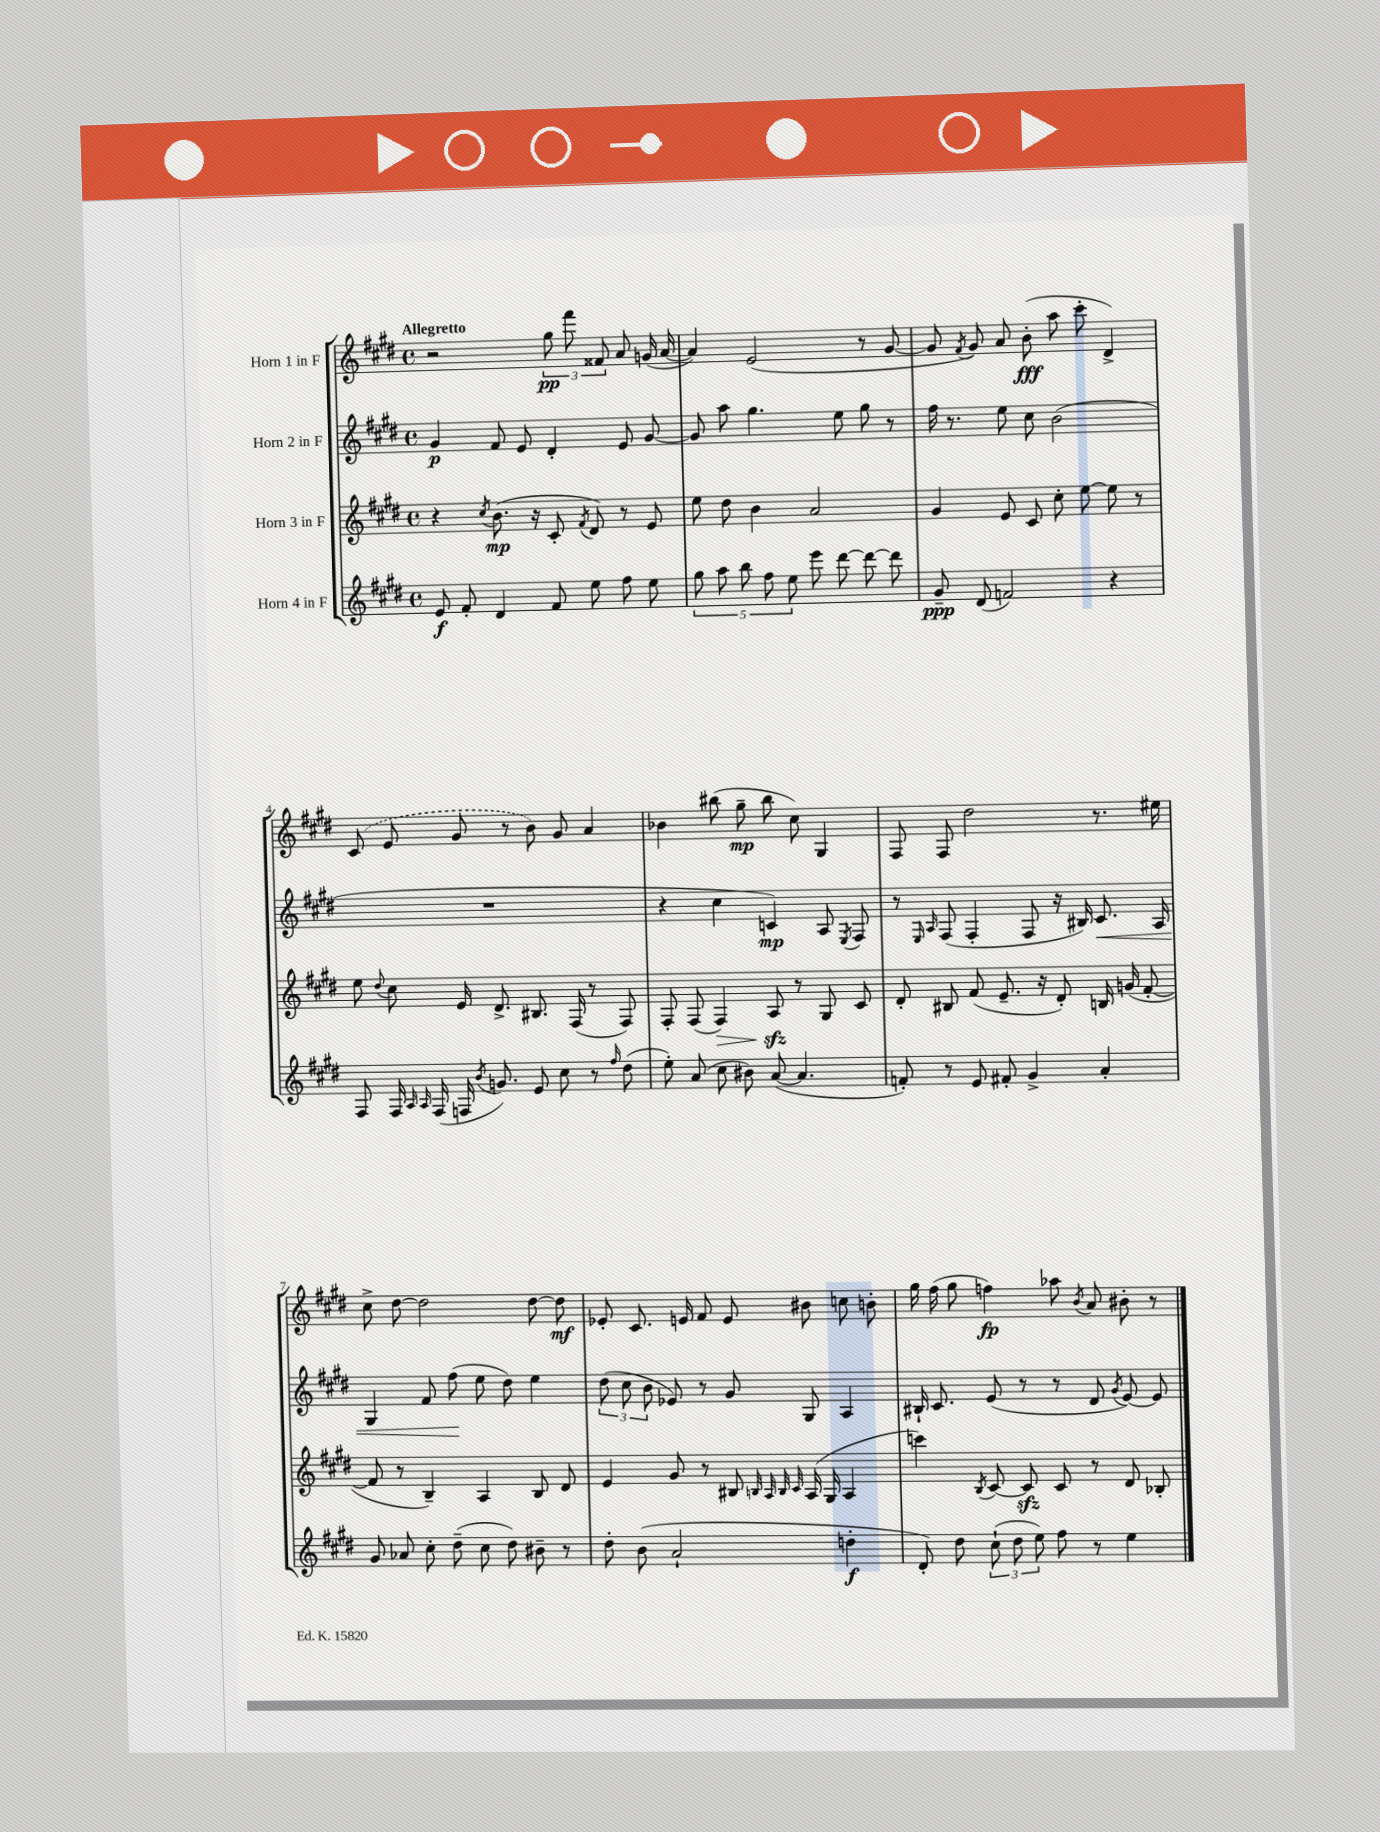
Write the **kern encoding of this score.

**kern	**dynam	**kern	**dynam	**kern	**dynam	**kern	**dynam
*part4	*part4	*part3	*part3	*part2	*part2	*part1	*part1
*staff4	*staff4	*staff3	*staff3	*staff2	*staff2	*staff1	*staff1
*I"Horn 4 in F	*	*I"Horn 3 in F	*	*I"Horn 2 in F	*	*I"Horn 1 in F	*
*clefG2	*	*clefG2	*	*clefG2	*	*clefG2	*
*k[f#c#g#d#]	*	*k[f#c#g#d#]	*	*k[f#c#g#d#]	*	*k[f#c#g#d#]	*
*M4/4	*	*M4/4	*	*M4/4	*	*M4/4	*
*met(c)	*	*met(c)	*	*met(c)	*	*met(c)	*
=1	=1	=1	=1	=1	=1	=1	=1
!	!	!	!	!	!	!LO:TX:a:B:t=Allegretto	!
8e/	f	4r	.	4g#/	p	2r	.
8f#'/	.	.	.	.	.	.	.
.	.	8qcc#/	.	.	.	.	.
4d#/	.	(8.b\	mp	8f#/	.	.	.
.	.	.	.	8e/	.	.	.
.	.	16r	.	.	.	.	.
8f#/	.	8c#'/	.	4d#'/	.	12gg#\	pp
.	.	.	.	.	.	12fff#\	.
.	.	8qf#/	.	.	.	.	.
8ee\	.	8d#/)	.	.	.	.	.
.	.	.	.	.	.	12f##X/	.
8ff#\	.	8r	.	8e/	.	8a/	.
8ee\	.	8e/	.	[8g#/	.	(16gn/	.
.	.	.	.	.	.	[16a/	.
=2	=2	=2	=2	=2	=2	=2	=2
10gg#\	.	8ee\	.	8g#/]	.	4a/])	.
10aa\	.	.	.	.	.	.	.
.	.	8dd#\	.	8aa\	.	.	.
10bb\	.	.	.	.	.	.	.
.	.	4b\	.	4.gg#\	.	(2e/	.
10ff#\	.	.	.	.	.	.	.
10ee\	.	.	.	.	.	.	.
8eee\	.	2a/	.	.	.	.	.
[8ddd#\	.	.	.	8ee\	.	.	.
8ddd#\_	.	.	.	8gg#\	.	8r	.
8ddd#\]	.	.	.	8r	.	[8g#/	.
=3	=3	=3	=3	=3	=3	=3	=3
8g#~/	ppp	4g#/	.	16ff#\	.	8g#/]	.
.	.	.	.	8.r	.	.	.
.	.	.	.	.	.	8qf#/	.
(8d#/	.	.	.	.	.	8g#/)	.
2fn/)	.	8e/	.	8ee\	.	8a/	.
.	.	8c#/	.	8cc#\	.	(8b'\	fff
.	.	8cc#'\	.	(2b\	.	8aa\	.
.	.	[8ee\	.	.	.	8ccc#'\	.
4r	.	8ee\]	.	.	.	4d#^/)	.
.	.	8r	.	.	.	.	.
!!LO:LB:g=z
=4	=4	=4	=4	=4	=4	=4	=4
8F#/	.	8ee\	.	1r	.	(8c#/	.
.	.	8qqdd#/	.	.	.	.	.
16F#/	.	8cc#\	.	.	.	8e/	.
16qqA/	.	.	.	.	.	.	.
16qqA/	.	.	.	.	.	.	.
(16F#/	.	.	.	.	.	.	.
16Fn/	.	16e/	.	.	.	8g#/	.
8qb/	.	.	.	.	.	.	.
8.gn/)	.	8.d#^/	.	.	.	.	.
.	.	.	.	.	.	8r	.
8e/	.	8.B#X/	.	.	.	8b\)	.
8cc#\	.	.	.	.	.	8g#/	.
.	.	(16F#/	.	.	.	.	.
8r	.	8r	.	.	.	4a/	.
16qqff#/	.	.	.	.	.	.	.
(8dd#\	.	8F#/)	.	.	.	.	.
=5	=5	=5	=5	=5	=5	=5	=5
8ee'\)	.	8F#'/	.	4r	.	4b-X\	.
(8a/	.	(8F#/	.	.	.	.	.
!	!	!	!LO:HP:b	!	!	!	!
8cc#\	.	4F#/)	>	4cc#\	.	(8bb#X\	.
8b#X\)	.	.	.	.	.	8gg#~\	mp
([8a/	.	8Azz/	.	4cn/)	mp	8bb#\	.
4.a/]	.	8r	]	.	.	8cc#\)	.
.	.	8G#/	.	8A/	.	4G#/	.
.	.	.	.	8qE/	.	.	.
.	.	8c#/	.	8F#/	.	.	.
=6	=6	=6	=6	=6	=6	=6	=6
8fn'/)	.	8d#'/	.	8r	.	8F#/	.
.	.	.	.	16qqE/	.	.	.
.	.	.	.	16qqA/	.	.	.
8r	.	8B#X/	.	(8F#/	.	8F#/	.
8e/	.	(8f#/	.	4F#'/	.	2dd#\	.
8f#X'/	.	8.e~/	.	.	.	.	.
4g#^/	.	.	.	8F#/	.	.	.
.	.	16r	.	.	.	.	.
.	.	8d#'/)	.	16r	.	.	.
.	.	.	.	16B#X/)	.	.	.
!	!	!	!	!	!LO:HP:b	!	!
4a'/	.	16Bn/	.	8.c#/	<	8.r	.
.	.	(16gn/	.	.	.	.	.
.	.	[8f#'/	.	.	.	.	.
.	.	.	.	16A/	.	16ee#X\	.
!!LO:LB:g=z
=7	=7	=7	=7	=7	=7	=7	=7
8g#/	.	8f#/]	.	4G#/	.	8cc#^\	.
8a-X/	.	8r	.	.	.	[8dd#\	.
8cc#'\	.	4B~/)	.	8f#/	.	2dd#\]	.
(8dd#~\	.	.	.	(8ff#\	.	.	.
8cc#\	.	4A/	.	8ee\	[	.	.
8dd#\)	.	.	.	8dd#\)	.	.	.
8b#X~\	.	8B/	.	4ee\	.	[8dd#\	.
8r	.	8d#/	.	.	.	8dd#\]	mf
=8	=8	=8	=8	=8	=8	=8	=8
8dd#'\	.	4e/	.	(12dd#\	.	8e-X'/	.
.	.	.	.	12cc#\	.	.	.
(8b\	.	.	.	.	.	8.c#/	.
.	.	.	.	12b\	.	.	.
2a`/	.	8g#/	.	8e-X/)	.	.	.
.	.	.	.	.	.	16en/	.
.	.	8r	.	8r	.	8f#/	.
.	.	8B#X/	.	8g#/	.	8e/	.
.	.	32qqBn/	.	.	.	.	.
.	.	32qqA/	.	.	.	.	.
.	.	32qqB/	.	.	.	.	.
.	.	32qqc#/	.	.	.	.	.
.	.	(16A/	.	8G#/	.	8b#X\	.
.	.	16G#/	.	.	.	.	.
4ddn'\	f	4A/	.	4A/	.	8ccn\	.
.	.	.	.	.	.	8bn'\	.
=9	=9	=9	=9	=9	=9	=9	=9
8d#'/)	.	4cccn\)	.	16B#X`/	.	16gg#\	.
.	.	.	.	8.c#/	.	(16ff#\	.
8dd#\	.	.	.	.	.	8gg#\	.
.	.	8qB/	.	.	.	.	.
(12cc#`\	.	[8c#/	.	(8e/	.	4ffn\)	fp
12dd#\	.	.	.	.	.	.	.
.	.	8c#zz/]	.	8r	.	.	.
12ee\)	.	.	.	.	.	.	.
8ff#\	.	8c#/	.	8r	.	8aa-X\	.
.	.	.	.	.	.	8qb/	.
8r	.	8r	.	8d#/	.	8a/	.
.	.	.	.	8qg#/	.	.	.
4ee\	.	8d#/	.	[8e/)	.	8b#X'\	.
.	.	8B-X'/	.	8e/]	.	8r	.
==	==	==	==	==	==	==	==
*-	*-	*-	*-	*-	*-	*-	*-
